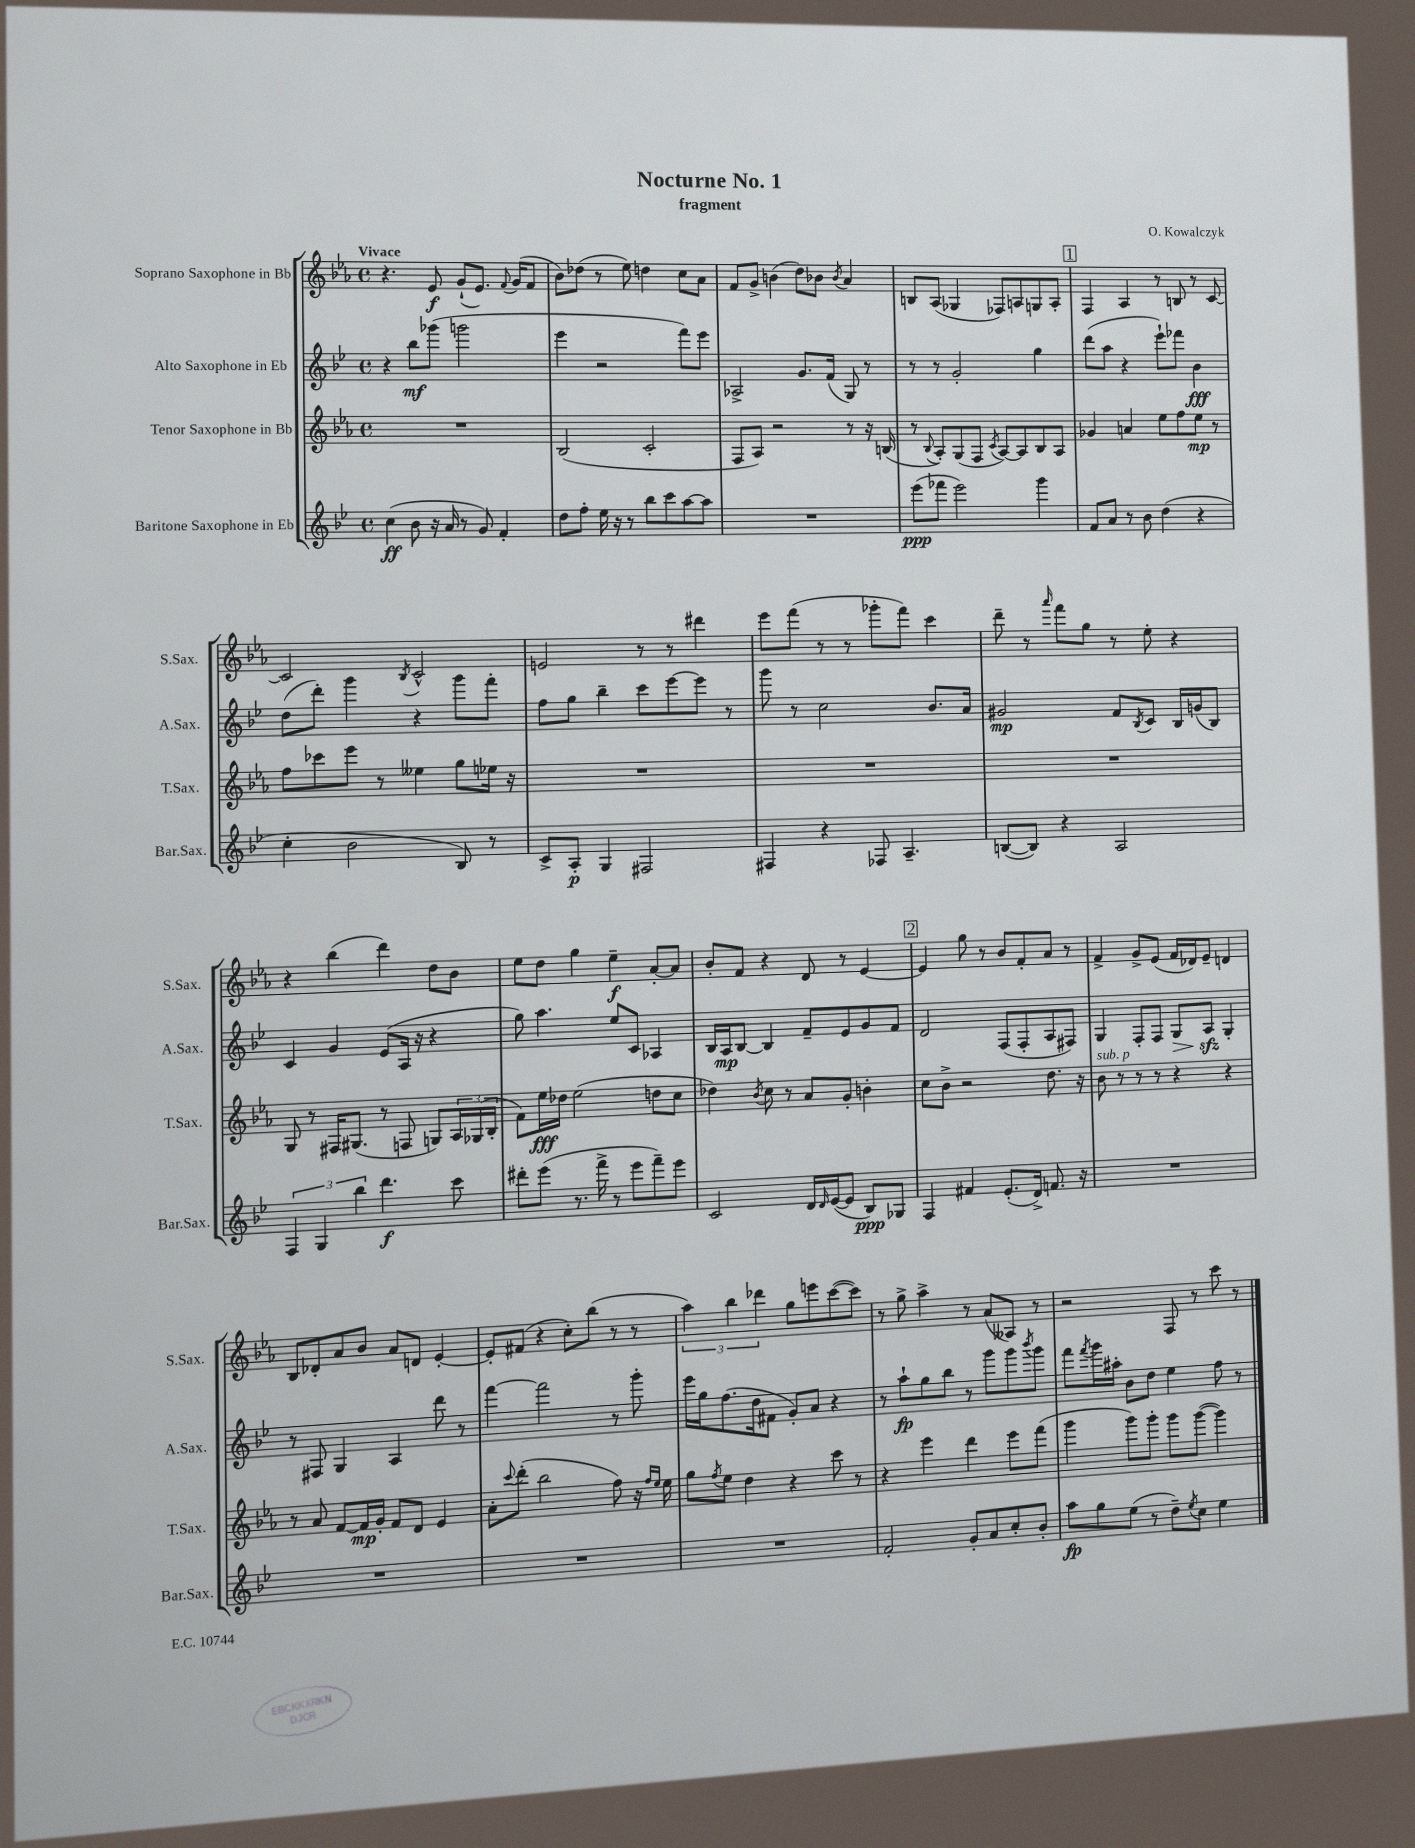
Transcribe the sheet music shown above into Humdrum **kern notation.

**kern	**dynam	**kern	**dynam	**kern	**dynam	**kern	**dynam
*part4	*part4	*part3	*part3	*part2	*part2	*part1	*part1
*staff4	*staff4	*staff3	*staff3	*staff2	*staff2	*staff1	*staff1
*I"Baritone Saxophone in Eb	*	*I"Tenor Saxophone in Bb	*	*I"Alto Saxophone in Eb	*	*I"Soprano Saxophone in Bb	*
*I'Bar.Sax.	*	*I'T.Sax.	*	*I'A.Sax.	*	*I'S.Sax.	*
*clefG2	*	*clefG2	*	*clefG2	*	*clefG2	*
*k[b-e-]	*	*k[b-e-a-]	*	*k[b-e-]	*	*k[b-e-a-]	*
*M4/4	*	*M4/4	*	*M4/4	*	*M4/4	*
*met(c)	*	*met(c)	*	*met(c)	*	*met(c)	*
=1	=1	=1	=1	=1	=1	=1	=1
!	!	!	!	!	!	!LO:TX:a:B:t=Vivace	!
(4cc\	ff	1r	.	4r	.	4.r	.
8b-\	.	.	.	8bb-\L	mf	.	.
16r	.	.	.	(8ggg-X\J	.	8e-/	f
16a/	.	.	.	.	.	.	.
8r	.	.	.	2gggn\	.	(8g`/L	.
8g/)	.	.	.	.	.	8.e-/J)	.
4f'/	.	.	.	.	.	.	.
.	.	.	.	.	.	8qqf/	.
.	.	.	.	.	.	(16g/KL	.
.	.	.	.	.	.	8f/J	.
=2	=2	=2	=2	=2	=2	=2	=2
8dd\L	.	(2B-/	.	4eee-\	.	8b-\L)	.
8ff'\J	.	.	.	.	.	(8dd-X\J	.
16ee-\	.	.	.	2r	.	8r	.
16r	.	.	.	.	.	.	.
8r	.	.	.	.	.	8ee-\)	.
8bb-\L	.	2c'/	.	.	.	4ddn\	.
8ccc\	.	.	.	.	.	.	.
[8aa\	.	.	.	8fff\L)	.	8cc\L	.
8aa\J]	.	.	.	8eee-\J	.	8a-\J	.
=3	=3	=3	=3	=3	=3	=3	=3
1r	.	8F/L	.	2A-X^/	.	8f/L	.
.	.	8A-/J)	.	.	.	8g^/J	.
.	.	2r	.	.	.	(4bn\	.
.	.	.	.	8.g/L	.	8dd\L)	.
.	.	.	.	.	.	8b-X\J	.
.	.	.	.	(16f/Jk	.	.	.
.	.	.	.	.	.	8qb-/	.
.	.	8r	.	8G/)	.	4a-/	.
.	.	16r	.	8r	.	.	.
.	.	(16Bn/	.	.	.	.	.
=4	=4	=4	=4	=4	=4	=4	=4
(8eee-\L	ppp	8r	.	8r	.	8Bn/L	.
.	.	8qqB-/	.	.	.	.	.
8fff-X\J	.	8A-'/L)	.	8r	.	(8A-/J	.
2eee-\)	.	(8G/	.	2g'/	.	4G-X/	.
.	.	8F/J	.	.	.	.	.
.	.	8qc/	.	.	.	.	.
.	.	[8A-/L)	.	.	.	8F-X/L)	.
.	.	8A-/]	.	.	.	8An/	.
4ggg\	.	8B-/	.	4gg\	.	8Gn/	.
.	.	8A-/J	.	.	.	8A'/J	.
!!LO:REH:place=s1:t=1
=5	=5	=5	=5	=5	=5	=5	=5
8f/L	.	4g-X/	.	(8ddd\L	.	4F/	.
8a/J	.	.	.	8aa\J	.	.	.
8r	.	4an/	.	4r	.	4A-/	.
8b-\	.	.	.	.	.	.	.
(4dd\	.	8ee-\L	.	8eee-`\L)	.	8r	.
.	.	8ff\	.	8fff-X\J	.	8Bn/	.
4r	.	8ee-\J	mp	4b-\	fff	8r	.
.	.	8r	.	.	.	[8c/	.
!!LO:LB:g=z
=6	=6	=6	=6	=6	=6	=6	=6
4cc'\	.	8ff\L	.	(8dd\L	.	2c/]	.
.	.	8ccc-X\	.	8ddd'\J)	.	.	.
2b-\	.	8eee-\J	.	4ggg\	.	.	.
.	.	8r	.	.	.	.	.
.	.	.	.	.	.	8qB-/	.
.	.	4ee--X\	.	4r	.	2c^^/	.
8B-/)	.	8gg\L	.	8ggg\L	.	.	.
8r	.	16ee-X\Jk	.	8fff'\J	.	.	.
.	.	16r	.	.	.	.	.
=7	=7	=7	=7	=7	=7	=7	=7
8c^/L	.	1r	.	8ff\L	.	2en/	.
8A'/J	p	.	.	8gg\J	.	.	.
4G/	.	.	.	4bb-~\	.	.	.
2F#X/	.	.	.	8ccc\L	.	8r	.
.	.	.	.	[8eee-\	.	8r	.
.	.	.	.	8eee-\J]	.	4ddd#X\	.
.	.	.	.	8r	.	.	.
=8	=8	=8	=8	=8	=8	=8	=8
4F#X/	.	1r	.	8ggg\	.	8eee-\L	.
.	.	.	.	8r	.	(8fff\J	.
4r	.	.	.	2cc\	.	8r	.
.	.	.	.	.	.	8r	.
8F-X/	.	.	.	.	.	8ggg-X'\L	.
4.A~/	.	.	.	.	.	8fff\J)	.
.	.	.	.	8.b-/L	.	4ccc\	.
.	.	.	.	16a/Jk	.	.	.
=9	=9	=9	=9	=9	=9	=9	=9
([8Bn/L	.	1r	.	2g#X/	mp	8ddd~\	.
8B/J])	.	.	.	.	.	8r	.
.	.	.	.	.	.	16qqaaa-/	.
4r	.	.	.	.	.	8fff\L	.
.	.	.	.	.	.	8gg\J	.
2A/	.	.	.	8f/L	.	8r	.
.	.	.	.	8qB-/	.	.	.
.	.	.	.	8c/J	.	8ee-'\	.
.	.	.	.	16B-/LL	.	4r	.
.	.	.	.	(16gn/J	.	.	.
.	.	.	.	8B-/J)	.	.	.
!!LO:LB:g=z
=10	=10	=10	=10	=10	=10	=10	=10
6F/	.	8G/	.	4c/	.	4r	.
.	.	8r	.	.	.	.	.
6G/	.	.	.	.	.	.	.
.	.	16F#X/KL	.	4g/	.	(4bb-\	.
.	.	(8.G#X/J	.	.	.	.	.
6bb-\	.	.	.	.	.	.	.
4.ddd\	f	8r	.	(8e-/L	.	4ddd\)	.
.	.	8Fn/	.	16A/Jk	.	.	.
.	.	.	.	16r	.	.	.
.	.	8Gn/L)	.	4r	.	8dd\L	.
8ccc\	.	24A-/L	.	.	.	8b-\J	.
.	.	(24G-X/	.	.	.	.	.
.	.	24B-'/JJ	.	.	.	.	.
=11	=11	=11	=11	=11	=11	=11	=11
8ddd#X'\L	.	8f\L)	.	8gg\)	.	8ee-\L	.
(8eee-\J	.	16ee-\L	fff	4.aa\	.	8dd\J	.
.	.	16dd-X\JJ	.	.	.	.	.
8.r	.	(2ee-\	.	.	.	4gg\	.
16fff^\	.	.	.	.	.	.	.
8r	.	.	.	8ee-/L	.	4ee-~\	f
8eee-\L	.	.	.	8c/J	.	.	.
8fff~\)	.	8ddn\L	.	4A-X/	.	[8a-'/L	.
8eee-\J	.	8cc\J	.	.	.	8a-/J]	.
=12	=12	=12	=12	=12	=12	=12	=12
2c/	.	4dd-X\)	.	16B-/LL	.	8b-'/L	.
.	.	.	.	16A/J	mp	.	.
.	.	.	.	[8B-/J	.	8f/J	.
.	.	8qb-/	.	.	.	.	.
.	.	8cc\	.	4B-/]	.	4r	.
.	.	8r	.	.	.	.	.
16d/LL	.	8a-/L	.	8f~/L	.	8d/	.
16qqd/	.	.	.	.	.	.	.
([16e-/J	.	.	.	.	.	.	.
8e-/J]	.	8g'/J	.	8e-/	.	8r	.
8B-/L)	ppp	4bn'\	.	8g/	.	[4e-/	.
8G-X/J	.	.	.	8f/J	.	.	.
!!LO:REH:place=s1:t=2
=13	=13	=13	=13	=13	=13	=13	=13
4F/	.	8cc\L	.	2d/	.	4e-/]	.
.	.	8b-^\J	.	.	.	.	.
4f#X/	.	2r	.	.	.	8gg\	.
.	.	.	.	.	.	8r	.
(8.e-'/L	.	.	.	(8F/L	.	8b-/L	.
.	.	.	.	8F'/	.	8f'/	.
16d^/Jk)	.	.	.	.	.	.	.
8.fn/	.	8.dd\	.	8A/	.	8a-/J	.
.	.	.	.	8F#X/J)	.	8r	.
16r	.	16r	.	.	.	.	.
=14	=14	=14	=14	=14	=14	=14	=14
!	!	!LO:TX:a:i:t=sub. p	!	!	!	!	!
1r	.	8b-\	.	4G/	.	4f^/	.
.	.	8r	.	.	.	.	.
.	.	8r	.	8F'/L	.	8g^/L	.
.	.	8r	.	8F/J	.	(8e-/J	.
!	!	!	!	!	!LO:HP:b	!	!
.	.	4r	.	8G/L	>	16f/LL	.
.	.	.	.	.	.	16d-X/J)	.
.	.	.	.	8Azz/J	.	8e-~/J	.
.	.	4r	.	4G'/	]	4dn/	.
!!LO:LB:g=z
=15	=15	=15	=15	=15	=15	=15	=15
1r	.	8r	.	8r	.	8B-/L	.
.	.	8a-/	.	8F#X/	.	8d-X'/	.
.	.	[8f/L	.	4G/	.	8a-/	.
.	.	16f/L]	mp	.	.	8b-/J	.
.	.	16g'/JJ	.	.	.	.	.
.	.	8f/L	.	4A/	.	8a-/L	.
.	.	8d/J	.	.	.	8dn/J	.
.	.	4e-/	.	8ddd\	.	[4e-'/	.
.	.	.	.	8r	.	.	.
=16	=16	=16	=16	=16	=16	=16	=16
1r	.	8a-'\L	.	[4fff\	.	8e-'/L]	.
.	.	8qqccc/	.	.	.	.	.
.	.	(8ddd'\J	.	.	.	(8f#X/J	.
.	.	2bb-\	.	2fff\]	.	4r	.
.	.	.	.	.	.	8cc'\L)	.
.	.	.	.	.	.	(8bb-\J	.
.	.	8ff\)	.	8r	.	8r	.
.	.	16r	.	8ggg'\	.	8r	.
.	.	16qqff/LL	.	.	.	.	.
.	.	16qqee-/JJ	.	.	.	.	.
.	.	16ee-\	.	.	.	.	.
=17	=17	=17	=17	=17	=17	=17	=17
1r	.	8gg\L	.	16eee-\LL	.	6aa-\)	.
.	.	.	.	16gg\J	.	.	.
.	.	8qff/	.	.	.	.	.
.	.	8ee-\J	.	(8.ff\	.	.	.
.	.	.	.	.	.	6bb-\	.
.	.	4dd\	.	.	.	.	.
.	.	.	.	16dd\k	.	.	.
.	.	.	.	.	.	6ddd-X\	.
.	.	.	.	8f#X\J	.	.	.
.	.	4r	.	8g'/L)	.	8gg\L	.
.	.	.	.	8a/J	.	8eeen\	.
.	.	8ccc\	.	4r	.	([8ccc\	.
.	.	8r	.	.	.	8ccc\J])	.
=18	=18	=18	=18	=18	=18	=18	=18
2f'/	.	4r	.	8r	.	8r	.
.	.	.	.	8aa`\L	fp	8gg^\	.
.	.	4eee-\	.	8gg\	.	4aa-^\	.
.	.	.	.	8bb-\J	.	.	.
8g'/L	.	4ddd\	.	8r	.	8r	.
8a/	.	.	.	8ggg\L	.	(8a-/L	.
8cc'/	.	8eee-\L	.	8ggg\	.	8A--X/J)	.
.	.	.	.	8qbbb-/	.	.	.
8b-'/J	.	(8fff\J	.	8ggg\J	.	8r	.
=19	=19	=19	=19	=19	=19	=19	=19
8aa\L	fp	4ggg\	.	8fff\L	.	2r	.
.	.	.	.	8qfff/	.	.	.
8gg\	.	.	.	16ggg\L	.	.	.
.	.	.	.	16aa#X'\JJ	.	.	.
(8ee-\J	.	8ggg\L)	.	8b-\L	.	.	.
8r	.	8ggg'\J	.	8dd\J	.	.	.
8dd~\L)	.	8ggg\L	.	4ee-\	.	8F/	.
8qee-/	.	.	.	.	.	.	.
8cc\J	.	([8ggg\J	.	.	.	8r	.
4ee-\	.	4ggg\])	.	8ff\	.	8ccc\	.
.	.	.	.	8r	.	8r	.
==	==	==	==	==	==	==	==
*-	*-	*-	*-	*-	*-	*-	*-
